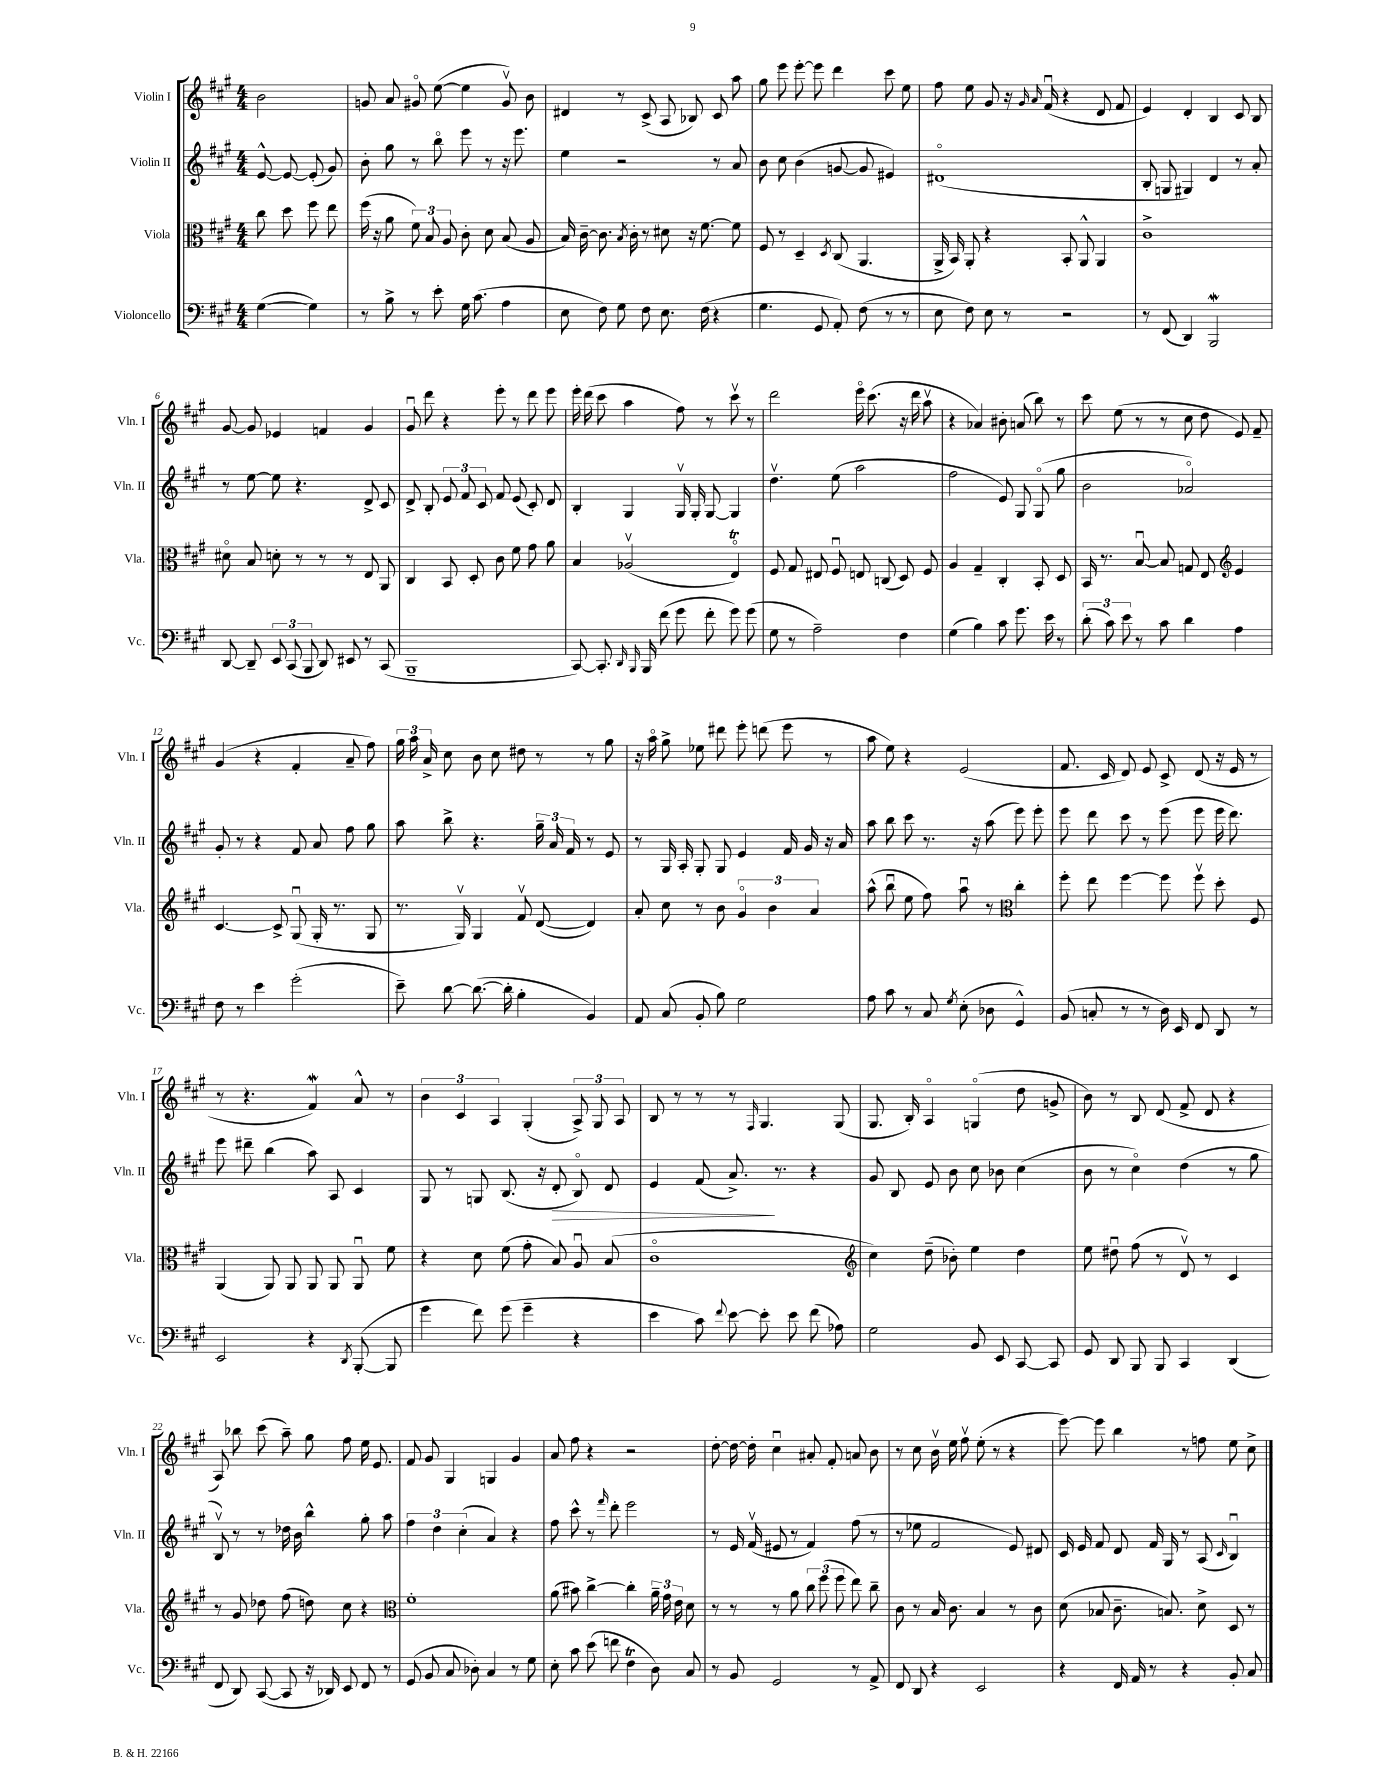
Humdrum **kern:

**kern	**kern	**kern	**kern
*staff4	*staff3	*staff2	*staff1
*clefF4	*clefC3	*clefG2	*clefG2
*k[f#c#g#]	*k[f#c#g#]	*k[f#c#g#]	*k[f#c#g#]
*M4/4	*M4/4	*M4/4	*M4/4
([4G#	8cc#	[8e^^	2b
.	8dd	8e_	.
4G#])	8ff#	(8e']	.
.	8ee	8g#)	.
=	=	=	=
8r	(16ff#	8b'	8g
.	16r	.	.
8B^	8a	8gg#	8a
8r	12f#)	8r	8g#o
.	12B	.	.
8e'	.	8bbo	([8ee
.	12A	.	.
16G#	8c#'	8eee	4ee]
(8.c#	.	.	.
.	8d	8r	.
4A	(8B	16r	8g#v)
.	.	8.eee	.
.	8A	.	8b
=	=	=	=
8E	16B)	4ee	4d#
.	[16c#~	.	.
8F#)	8.c#]	.	.
8G#	.	2r	8r
.	8qB	.	.
.	16c#'	.	.
8F#	8r	.	(8c#^
8.E	8d#	.	8A
.	16r	.	8B-)
(16F#	[8.f#	.	.
4r	.	8r	8c#
.	8f#]	8a	8aa
=	=	=	=
4.G#	8F#	8b	8gg#
.	8r	8cc#	8eee
.	4D~	(4b	[8eee'
8GG#	.	.	8eee]
.	8qD	.	.
8AA')	(8C#	[8g	4ddd
(8F#	4.AA	8g]	.
8r	.	4e#)	8ccc#
8r	.	.	8ee
=	=	=	=
8E	16AA^	(1d#o	8ff#
.	16BB)	.	.
8F#)	8AA'	.	8ee
8E	4r	.	8g#
8r	.	.	16r
.	.	.	16qqg#
.	.	.	16qqa
.	.	.	(16f#u
2r	8BB'	.	4r
.	8AA^^	.	.
.	4AA	.	8d
.	.	.	8f#
=	=	=	=
8r	1c#^	8B'	4e)
(8FF#	.	8G	.
4DD)	.	4G#)	4d'
2BBB	.	4d	4B
.	.	8r	8c#
.	.	8a'	8B
=	=	=	=
[8DD	8d#o	8r	[8g#
8DD~]	8B	[8ee	8g#]
12EE	8d'	8ee]	4e-
(12CC#	.	.	.
.	8r	4.r	.
12BBB	.	.	.
8DD)	8r	.	4f
8EE#	8r	.	.
8r	8E	8d^	4g#
(8CC#	8AA	8c#	.
=	=	=	=
1BBB~	4C#	8d^	8g#u
.	.	8B'	8ddd
.	8BB	12e	4r
.	.	12f#	.
.	8D'	.	.
.	.	12c#	.
.	8c#	8f#	8eee'
.	8f#	(8e	8r
.	8g#	8c#')	8ddd
.	8a	8d	8eee
=	=	=	=
[8CC#)	4B	4B'	16eee'
.	.	.	(16ddd
8.CC#']	.	.	8ccc#
.	(2A-v	4G#	4aa
16qqDD	.	.	.
16qqBBB	.	.	.
16BBB	.	.	.
(8f#	.	.	.
8g#	.	16G#v	8ff#)
.	.	16G#'	.
8f#'	.	[8G#	8r
8g#)	4Eo)	4G#]	8ccc#v
(8g#	.	.	8r
=	=	=	=
8G#	8F#	4.ddv	2ddd
8r	8G#	.	.
2A~)	8E#	.	.
.	8F#u	(8ee	.
.	8E	2aa	16eeeo
.	.	.	(8.ccc#
.	(8C	.	.
4F#	8D)	.	16r
.	.	.	16ddd
.	8F#	.	8aav
=	=	=	=
(4G#	4A	2ff#	4r
4B)	4G#~	.	4a-)
8c#	4C#'	8e)	8b#'
8.g#	.	8G#	(8a
.	8BB'	(8G#o	8bb)
16e	.	.	.
8r	8D	8gg#	8r
=	=	=	=
(12d'	16BB	2b	8ccc#
.	8.r	.	.
12c#)	.	.	.
.	.	.	(8ee
12e	.	.	.
8r	[8Bu	.	8r
8c#	8B]	.	8r
4d	8G	2a-o)	8cc#
.	8E	.	8dd
*	*clefG2	*	*
4A	4e	.	8e)
.	.	.	8f#~
=	=	=	=
8F#	[4.c#	8g#'	(4g#
8r	.	8r	.
4e	.	4r	4r
.	8c#^]	.	.
(2g#'	(8G#u	8f#	4f#'
.	16G#'	8a	.
.	8.r	.	.
.	.	8ff#	8a~
.	8G#	8gg#	8ff#)
=	=	=	=
8e~)	8.r	8aa	24gg#
.	.	.	24aa
.	.	.	24a^
[8d	.	8bb^	8cc#
.	16G#v)	.	.
(8.d_	4G#	4.r	8b
.	.	.	8cc#
16d']	.	.	.
4B'	8f#v	.	8dd#
.	([8d	24gg#~	8r
.	.	24a	.
.	.	24f#	.
4BB)	4d])	8r	8r
.	.	8e	8gg#
=	=	=	=
8AA	8a'	8r	16r
.	.	.	16aao
(8C#	8cc#	16G#	8gg#^
.	.	16A'	.
8BB'	8r	8G#'	8ee-
8B)	8b	8G#	8ddd#
2G#	6g#o	4e	8eee'
.	.	.	(8ddd
.	6b	.	.
.	.	16f#	8eee
.	.	16g#	.
.	6a	.	.
.	.	16r	8r
.	.	16a	.
=	=	=	=
8A	(8aa^^	8aa	8aa
8c#	8bbu	8bb	8ee)
8r	8ee	8ccc#	4r
8C#	8ff#)	8.r	.
8qG#	.	.	.
(8E'	8aau	.	(2e
.	.	16r	.
8D-	8r	(8aa	.
*	*clefC3	*	*
4GG#^^)	4cc#'	8eee)	.
.	.	8eee'	.
=	=	=	=
(8BB	8ff#'	8eee	8.f#
8C'	8ee	8ddd	.
.	.	.	16c#
8r	[4ff#	8ccc#	8d)
8r	.	8r	8e
16D)	8ff#]	(8eee	8c#^
16EE	.	.	.
8FF#	8ff#v	8eee	(8d
8DD	8dd'	16eee	16r
.	.	8.ddd)	16e
8r	8F#	.	8r
=	=	=	=
2EE	(4AA	8eee	8r
.	.	8ddd#~	4.r
.	8AA)	(4bb	.
.	8AA	.	.
4r	8AA	8aa)	4f#)
.	8AA	8A	.
8qDD	.	.	.
([8BBB'	8AAu	4c#	8a^^
8BBB]	8f#	.	8r
=	=	=	=
4g#	4r	8G#	6b
.	.	8r	.
.	.	.	6c#
8f#)	8d	8G	.
.	.	.	6A
(8g#	(8f#	(8.B	.
4g#~	8g#'	.	(4G#'
.	.	16r	.
.	8B)	8d'	.
4r	8Au	8Bo)	12A^)
.	.	.	12G#
.	(8B	8d	.
.	.	.	12A
=	=	=	=
4e	1c#o	4e	8B
.	.	.	8r
8c#)	.	(8f#	8r
8qqf#	.	.	.
[8e	.	8.a^)	8r
.	.	.	16qqF#
8e']	.	.	4.G#
.	.	8.r	.
8e	.	.	.
(8f#	.	4r	.
8A-)	.	.	(8G#
=	=	=	=
*	*clefG2	*	*
2G#	4cc#)	8g#	8.G#
.	.	8B	.
.	.	.	16B')
.	(8dd~	8e	4Ao
.	8b-')	8b	.
8BB	4ee	8cc#	(4Go
8EE	.	8b-	.
[8CC#	4dd	(4cc#	8dd
8CC#]	.	.	8g^
=	=	=	=
8GG#	8ee	8b	8b)
8DD	8dd#u	8r	8r
8BBB	(8ff#	4cc#o)	8B
8BBB	8r	.	(8d
4CC#	8dv)	(4dd	8f#^
.	8r	.	8d
(4DD	4c#	8r	4r
.	.	8gg#	.
=	=	=	=
8FF#	8r	8Bv)	8A)
8DD)	8g#	8r	8bb-
([8CC#	8dd-	8r	(8ccc#
8CC#]	(8ff#	16dd-	8aa~)
.	.	16b	.
16r	8dd)	4bb^^	8gg#
16DD-)	.	.	.
8EE	8cc#	.	8ff#
8FF#	4r	8gg#'	16ee
.	.	.	8.e
8r	.	8aa	.
=	=	=	=
*	*clefC3	*	*
(8GG#	1f#'	6ff#	8f#
8BB	.	.	8g#
.	.	6dd	.
8C#	.	.	4G#
.	.	(6cc#'	.
8D-')	.	.	.
4C#	.	4a)	4G
8r	.	4r	4g#
8G#	.	.	.
=	=	=	=
8E'	(8a	8ff#	8a
8c#	8b#)	8ccc#^^	8ff#
(8e	[4cc#^	8r	4r
.	.	16qqfff#	.
8f	.	8ddd'	.
4F#	4cc#']	2eee	2r
8D)	24a~	.	.
.	24g#	.	.
.	24e	.	.
8C#	8d	.	.
=	=	=	=
8r	8r	8r	[8dd'
8BB	8r	16e	16dd_
.	.	(16f#v	16dd']
2GG#	8r	8e#	4cc#u
.	8a	8r	.
.	12cc#	4f#)	8a#'
.	(12ff#	.	.
.	.	.	8f#'
.	12ff#	.	.
8r	8ee)	(8ff#	8a
8AA^	8cc#~	8r	8b
=	=	=	=
8FF#	8c#	8r	8r
8DD	8r	8ee-	8cc#
4r	16B	2f#	16bv
.	8.c#	.	16ee
.	.	.	8ff#v
2EE	4B	.	(8ee'
.	.	.	8r
.	8r	8e)	4r
.	8c#	8d#	.
=	=	=	=
4r	(8d	16c#	[8eee)
.	.	16e	.
.	8B-	8f#	8eee]
16FF#	8.c#~	8d	4bb
16AA	.	.	.
8r	.	16f#	.
.	8.B)	16G#	.
4r	.	8r	8r
.	8d^	(8A	8ff
.	.	16qqc#	.
8BB'	8D	4Bu)	8ee
8C#	8r	.	8cc#^
==	==	==	==
*-	*-	*-	*-
